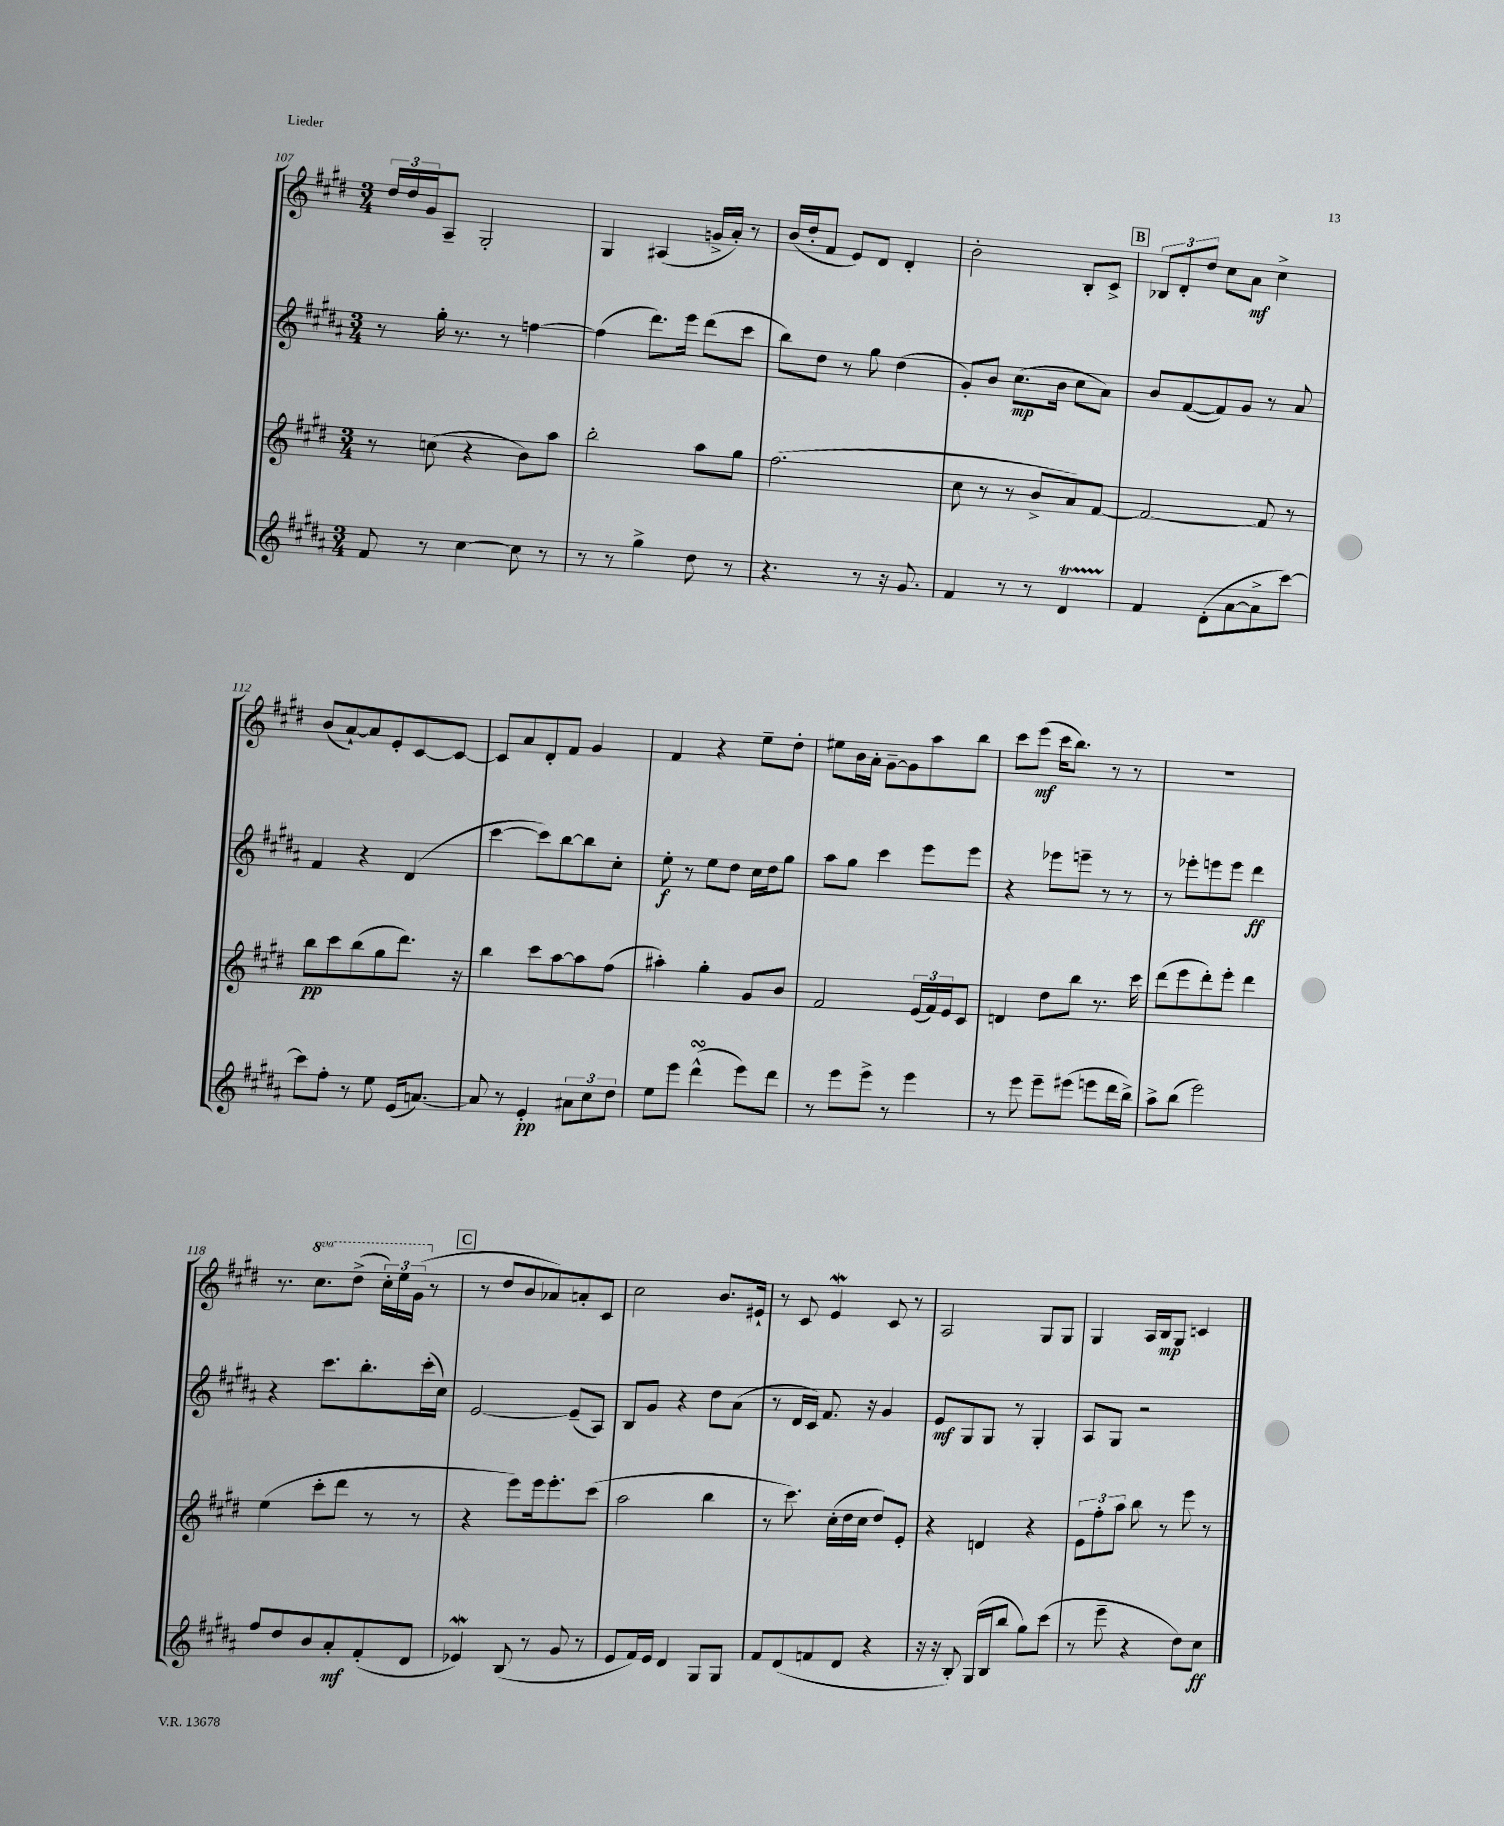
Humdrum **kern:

**kern	**kern	**kern	**kern
*staff4	*staff3	*staff2	*staff1
*clefG2	*clefG2	*clefG2	*clefG2
*k[f#c#g#d#a#]	*k[f#c#g#d#]	*k[f#c#g#d#a#]	*k[f#c#g#d#]
*M3/4	*M3/4	*M3/4	*M3/4
8f#	8r	8r	24dd#
.	.	.	24dd#
.	.	.	24g#
8r	(8cc	16gg#'	8A~
.	.	8.r	.
[4cc#	4r	.	2G#'
.	.	8r	.
8cc#]	8b)	[4ff	.
8r	8aa	.	.
=	=	=	=
8r	2bb'	(4ff]	4G#
8r	.	.	.
4gg#^	.	8.ddd#)	(4A#
.	.	16eee	.
8dd#	8aa	(8ddd#	16g^
.	.	.	16a')
8r	8gg#	8ccc#	8r
=	=	=	=
4.r	(2.ff#	8bb)	(16b
.	.	.	16dd#'
.	.	8dd#	8f#
.	.	8r	8e)
8r	.	8gg#	8d#
16r	.	(4dd#	4d#'
8.g#	.	.	.
=	=	=	=
4f#	8cc#	8g#')	2b'
.	8r	8b	.
8r	8r	(8.cc#	.
8r	8b^	.	.
.	.	16b	.
4d#	8a)	8cc#	8B'
.	[8f#	8a#)	8c#^
=	=	=	=
4f#	2f#_	8b	12B-
.	.	.	12d#'
.	.	([8f#	.
.	.	.	12dd#
(8d#'	.	8f#])	8cc#
[8a#	.	8g#	8a
8a#^]	8f#]	8r	4cc#^
[8ccc#)	8r	8a#	.
=	=	=	=
8ccc#]	8bb	4f#	(8b
8ff#'	8ccc#	.	[8a`)
8r	(8bb	4r	8a]
8ee	8gg#	.	8e'
(16e	8.ddd#)	(4d#	[8c#
[8.a)	.	.	.
.	.	.	8c#_
.	16r	.	.
=	=	=	=
8a]	4bb	[4ccc#	8c#]
8r	.	.	8a
4e'	8ccc#	8ccc#])	8d#'
.	[8aa	[8bb	8f#
12a#	8aa]	8bb]	4g#
12cc#	.	.	.
.	(8ff#	8cc#'	.
12dd#	.	.	.
=	=	=	=
8ee	4aa#')	8ee'	4f#
8eee	.	8r	.
(4ddd#^^	4gg#'	8ee	4r
.	.	8dd#	.
8eee)	8g#	16cc#	8ee~
.	.	16dd#	.
8ddd#	8b	8gg#	8dd#'
=	=	=	=
8r	2f#	8aa#	8ee#
8eee	.	8gg#	16b
.	.	.	16a'
8eee^	.	4ccc#	[8g#~
8r	.	.	8g#]
4eee	(24e	8eee	8aa
.	24f#)	.	.
.	24e	.	.
.	8c#	8eee	8bb
=	=	=	=
8r	4d	4r	8ccc#
8eee	.	.	(8eee
8eee~	8dd#	8eee-	16ccc#
.	.	.	8.bb)
(8eee#	8bb	8eee~	.
8eee	8.r	8r	8r
16ddd#	.	8r	8r
16bb^)	16ccc#	.	.
=	=	=	=
8aa#^	(8ddd#	8r	2.r
(8bb	8eee	8eee-'	.
2eee)	8ddd#')	8eee	.
.	8eee'	8eee	.
.	4ddd#	4ddd#	.
=	=	=	=
8ff#	(4ee	4r	8.r
8dd#	.	.	.
.	.	.	8.ccc#
8b	8ccc#'	8.ccc#	.
8a#'	8ddd#	.	(8ddd#^
.	.	8.bb'	.
(8f#'	8r	.	24ccc#')
.	.	.	24eee
.	.	.	(24gg#
8d#	8r	(16ccc#'	8r
.	.	16cc#)	.
=	=	=	=
4e-)	4r	[2e	8r
.	.	.	8dd#
(8B	8eee)	.	8b
8r	16eee	.	8a-)
.	8.eee'	.	.
8g#	.	(8e~]	8a'
8r	(8ccc#	8A#)	8c#
=	=	=	=
8e	2aa	8B	2cc#
16f#)	.	8g#	.
16e	.	.	.
4d#	.	4r	.
8G#	4bb	8dd#	8.b
8G#	.	(8a#	.
.	.	.	16e#`
=	=	=	=
8f#	8r	8r	8r
(8d#	8.ccc#)	16d#	8c#
.	.	16c#)	.
8f	.	8.f#	4e
.	(16cc#'	.	.
8d#	16dd#	.	.
.	16cc#	16r	.
4r	8dd#)	4g#	8c#
.	8e'	.	8r
=	=	=	=
16r	4r	8e	2A
16r	.	.	.
8B')	.	8G#	.
(16G#	4d	8G#	.
16B	.	.	.
8bb	.	8r	.
8gg#)	4r	4G#'	8G#
(8ccc#	.	.	8G#
=	=	=	=
8r	12e	8A#	4G#
.	12ff#'	.	.
8eee~	.	8G#	.
.	12aa	.	.
4r	8bb	2r	16A
.	.	.	16B
.	8r	.	8G#
8dd#)	8eee	.	4c
8cc#	8r	.	.
==	==	==	==
*-	*-	*-	*-
